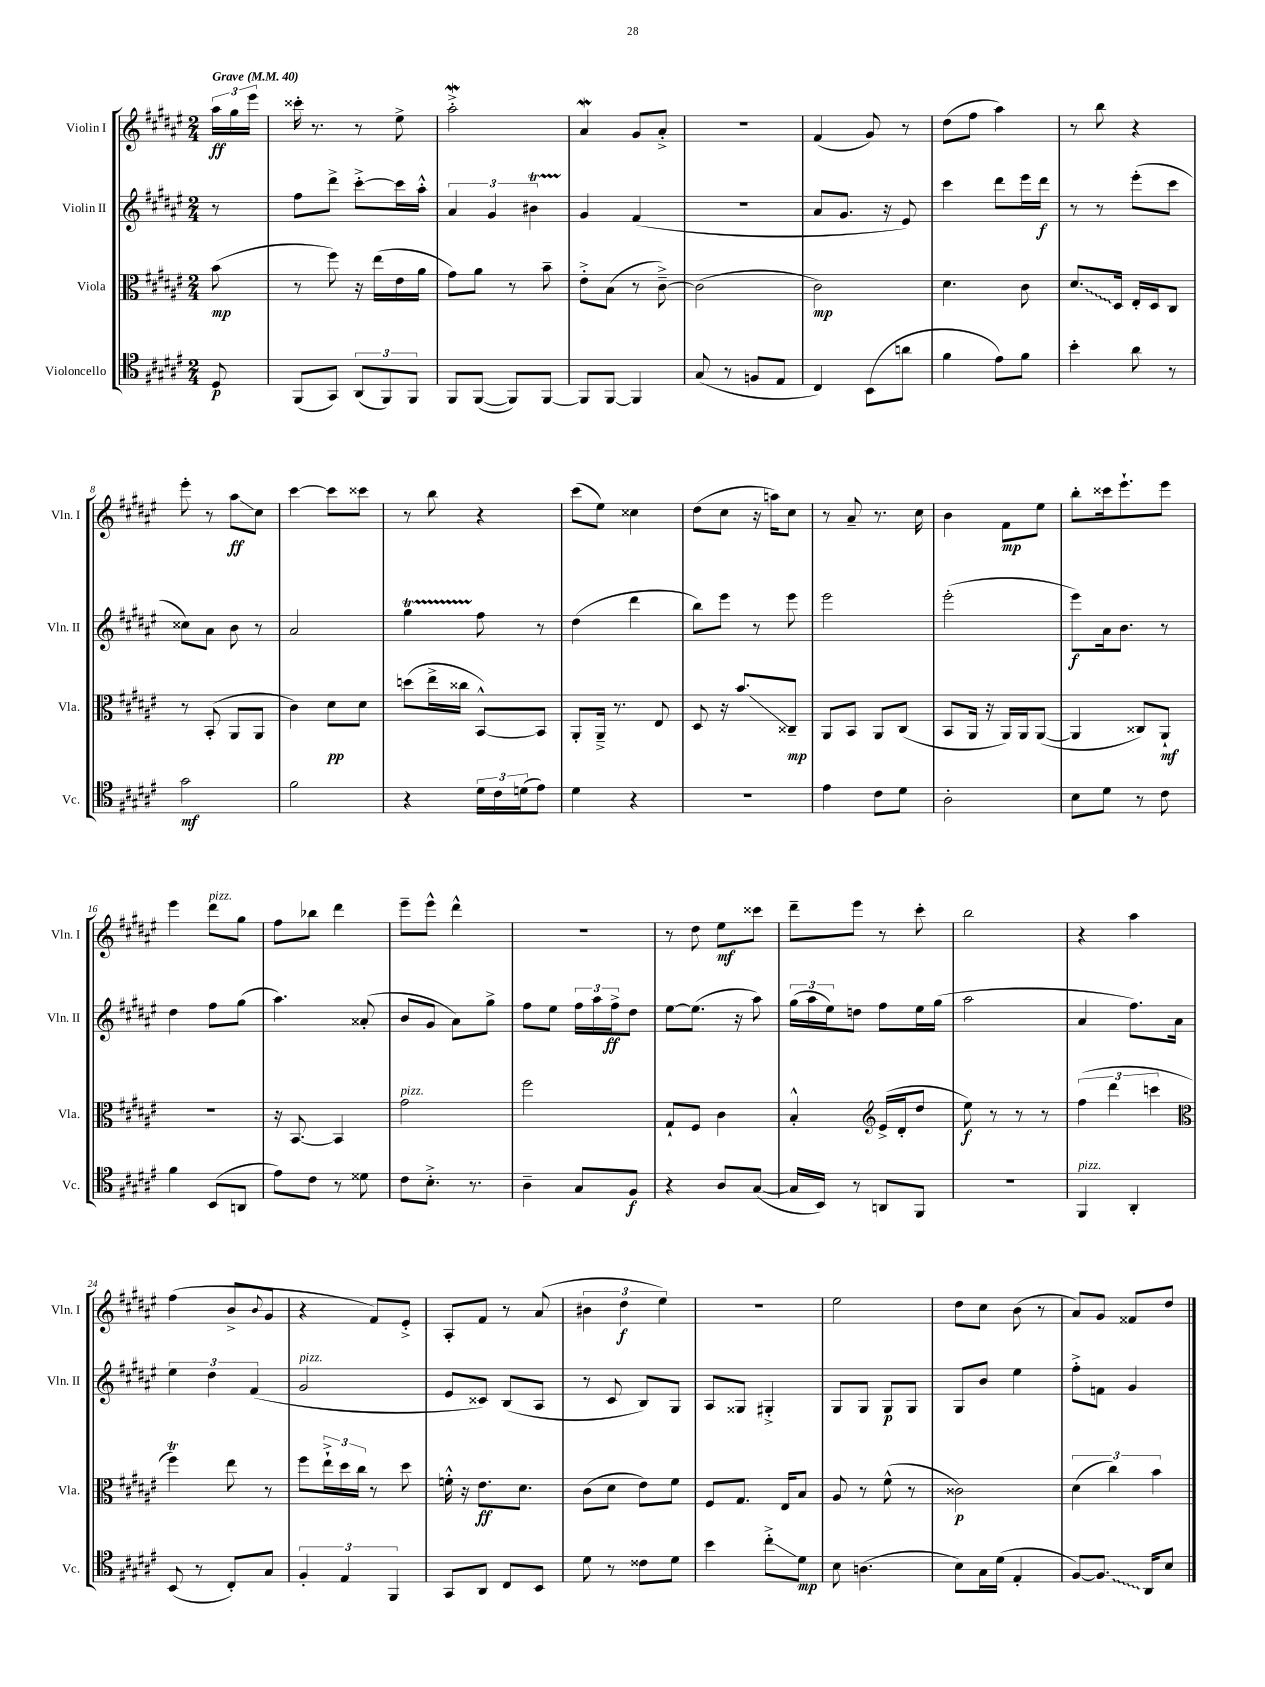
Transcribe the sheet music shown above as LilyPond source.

<<
\new StaffGroup <<
\new Staff = "s0" \with { instrumentName = "Violin I" shortInstrumentName = "Vln. I" } {
    \clef treble \key fis \major \numericTimeSignature \time 2/4 \partial 8 \tempo "Grave" 4 = 40
    \tuplet 3/2 { ais''16\ff gis''16 eis'''16 } |
    cisis'''16-. r8. r8 eis''8-> |
    ais''2-.->\mordent |
    ais'4\mordent gis'8 ais'8-.-> |
    R2 |
    fis'4( gis'8) r8 |
    dis''8( fis''8 ais''4) |
    r8 b''8 r4 |
    eis'''8-. r8 ais''8\glissando\ff cis''8 |
    cis'''4~ cis'''8 cisis'''8 |
    r8 b''8 r4 |
    cis'''8( eis''8) cisis''4 |
    dis''8( cis''8 r16 a''16) cis''8 |
    r8 ais'8-- r8. cis''16 |
    b'4 fis'8\mp eis''8 |
    b''8-. cisis'''16 eis'''8.-! eis'''8 |
    eis'''4 dis'''8^\markup { \italic "pizz." } gis''8 |
    fis''8 bes''8 dis'''4 |
    eis'''8-- eis'''8-^ dis'''4-^ |
    R2 |
    r8 dis''8 eis''8\mf cisis'''8 |
    dis'''8-- eis'''8 r8 cis'''8-. |
    b''2 |
    r4 ais''4 |
    fis''4( b'8-> \appoggiatura { b'8 } gis'8 |
    r4 fis'8) eis'8-.-> |
    ais8-. fis'8 r8 ais'8( |
    \tuplet 3/2 { bis'4 dis''4\f eis''4) } |
    R2 |
    eis''2 |
    dis''8 cis''8 b'8( r8 |
    ais'8) gis'8 fisis'8 dis''8 \bar "|." |
}
\new Staff = "s1" \with { instrumentName = "Violin II" shortInstrumentName = "Vln. II" } {
    \clef treble \key fis \major \numericTimeSignature \time 2/4 \partial 8
    r8 |
    fis''8 dis'''8-> cis'''8~-.-> cis'''16 ais''16-.-^ |
    \tuplet 3/2 { ais'4 gis'4 bis'4\startTrillSpan } |
    gis'4\stopTrillSpan fis'4( |
    r2 |
    ais'8 gis'8. r16 eis'8) |
    cis'''4 dis'''8 eis'''16 dis'''16\f |
    r8 r8 eis'''8-.( cis'''8 |
    cisis''8) ais'8 b'8 r8 |
    ais'2 |
    gis''4\startTrillSpan fis''8\stopTrillSpan r8 |
    dis''4( dis'''4 |
    b''8) eis'''8 r8 eis'''8 |
    eis'''2 |
    eis'''2-.( |
    eis'''8\f) ais'16 b'8. r8 |
    dis''4 fis''8 gis''8( |
    ais''4.) aisis'8-.( |
    b'8 gis'8 ais'8) gis''8-> |
    fis''8 eis''8 \tuplet 3/2 { fis''16 ais''16 fis''16->\ff } dis''8 |
    eis''8~ eis''8.( r16 ais''8) |
    \tuplet 3/2 { gis''16( ais''16 eis''16) } d''8 fis''8 eis''16 gis''16( |
    ais''2 |
    ais'4 fis''8.) ais'16 |
    \tuplet 3/2 { eis''4 dis''4 fis'4( } |
    gis'2^\markup { \italic "pizz." } |
    eis'8 cisis'8) b8( ais8 |
    r8 cis'8 b8) gis8 |
    ais8 gisis8 gis4-.-> |
    gis8 gis8 gis8\p gis8 |
    gis8 b'8 eis''4 |
    fis''8-.-> f'8 gis'4 \bar "|." |
}
\new Staff = "s2" \with { instrumentName = "Viola" shortInstrumentName = "Vla." } {
    \clef alto \key fis \major \numericTimeSignature \time 2/4 \partial 8
    b'8\mp( |
    r8 fis''8) r16 eis''16( eis'16 ais'16 |
    gis'8) ais'8 r8 b'8-- |
    eis'8-.-> b8( r8 cis'8~--->) |
    cis'2( |
    cis'2\mp) |
    dis'4. cis'8 |
    \once \override Glissando.style = #'zigzag dis'8.\glissando dis16 eis16-. dis16 cis8 |
    r8 b,8-.( ais,8 ais,8 |
    cis'4) dis'8\pp dis'8 |
    d''8( eis''16-> cisis''16 b,8~-^) b,8 |
    ais,8-. ais,16---> r8. eis8 |
    dis8 r16 b'8.\glissando cisis8--\mp |
    ais,8 b,8 ais,8 cis8( |
    b,8 ais,16 r16 ais,16) ais,16 ais,8~( |
    ais,4 cisis8) ais,8-!\mf |
    R2 |
    r16 b,8.~ b,4 |
    gis'2^\markup { \italic "pizz." } |
    fis''2 |
    gis8-! fis8 cis'4 |
    b4-.-^ \clef treble eis'16->( dis'16-. dis''8 |
    eis''8\f) r8 r8 r8 |
    \tuplet 3/2 { fis''4( dis'''4 c'''4 } |
    \clef alto fis''4\trill) eis''8 r8 |
    fis''8 \tuplet 3/2 { eis''16-!-> dis''16 cis''16 } r8 dis''8 |
    f'16-.-^ r16 eis'8.\ff dis'8. |
    cis'8( dis'8 eis'8) fis'8 |
    fis8 gis8. eis16 b8 |
    ais8 r8 fis'8-^( r8 |
    cisis'2\p) |
    \tuplet 3/2 { dis'4( cis''4) b'4 } \bar "|." |
}
\new Staff = "s3" \with { instrumentName = "Violoncello" shortInstrumentName = "Vc." } {
    \clef tenor \key fis \major \numericTimeSignature \time 2/4 \partial 8
    dis8\p |
    fis,8( gis,8) \tuplet 3/2 { ais,8( fis,8) fis,8 } |
    fis,8 fis,8~( fis,8) fis,8~ |
    fis,8 fis,8~ fis,4 |
    gis8( r8 f8 eis8 |
    cis4) b,8( a'8 |
    fis'4 eis'8) fis'8 |
    b'4-. ais'8 r8 |
    gis'2\mf |
    fis'2 |
    r4 \tuplet 3/2 { dis'16 cis'16 d'16( } eis'8) |
    dis'4 r4 |
    r2 |
    eis'4 cis'8 dis'8 |
    ais2-. |
    b8 dis'8 r8 cis'8 |
    fis'4 b,8( a,8 |
    eis'8) cis'8 r8 disis'8 |
    cis'8 b8.-.-> r8. |
    ais4-- gis8 fis8\f |
    r4 ais8 gis8~( |
    gis16 b,16) r8 a,8 fis,8 |
    r2 |
    fis,4^\markup { \italic "pizz." } ais,4-. |
    b,8( r8 cis8-.) gis8 |
    \tuplet 3/2 { fis4-. eis4 fis,4 } |
    gis,8 ais,8 cis8 b,8 |
    dis'8 r8 cisis'8 dis'8 |
    b'4 cis''8-.->\glissando dis'8\mp |
    b8 a4.( |
    b8) gis16 dis'16( eis4-. |
    fis8~) \once \override Glissando.style = #'zigzag fis8.\glissando ais,16 b8 \bar "|." |
}
>>
>>
